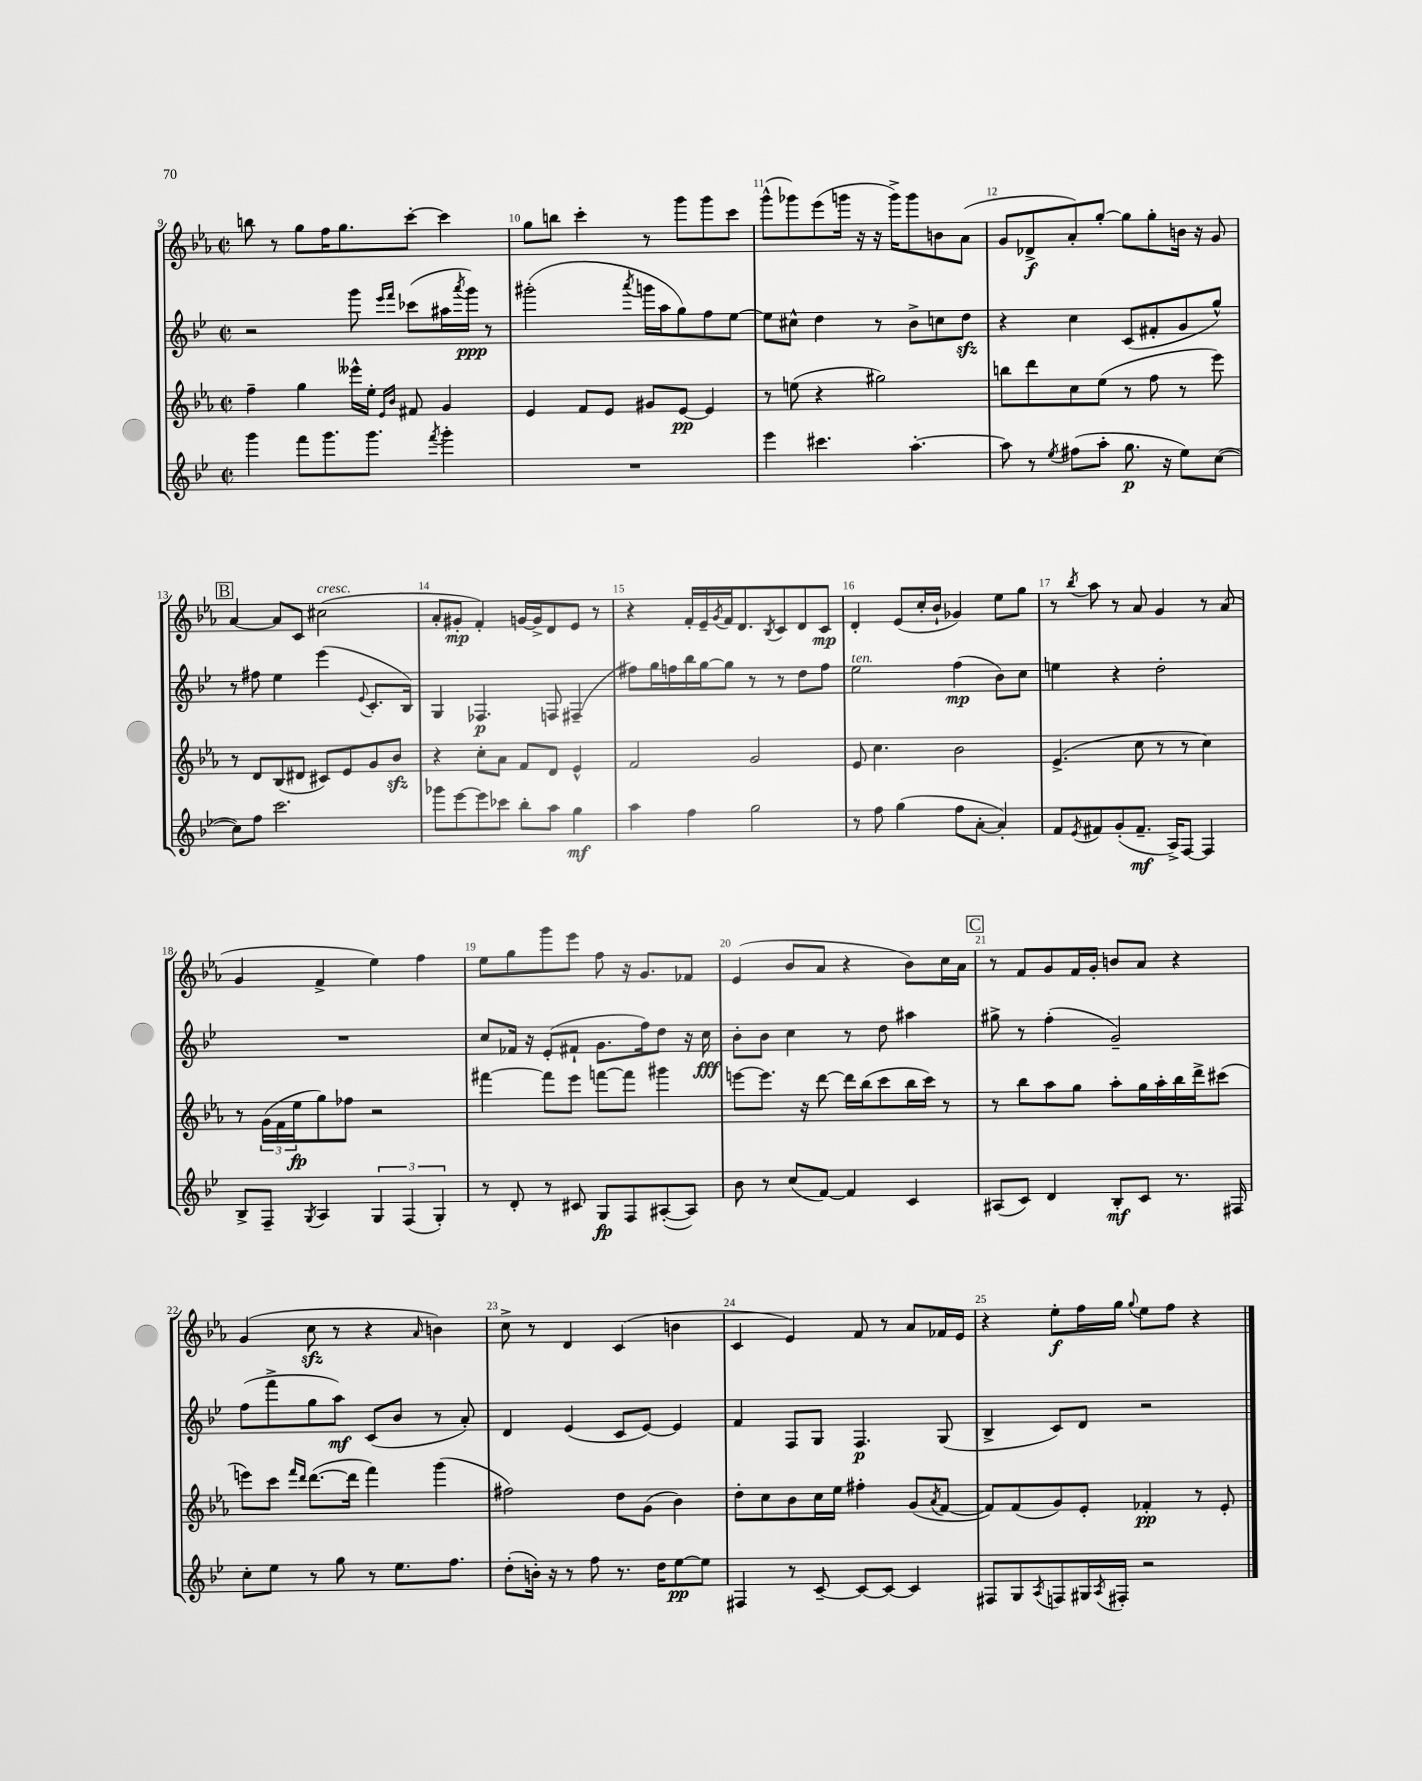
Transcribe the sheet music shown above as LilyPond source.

<<
\new StaffGroup <<
\new Staff = "s0" {
    \clef treble \key ees \major \defaultTimeSignature \time 2/2
    b''8 r8 g''8 f''16 g''8. c'''8~-. c'''4 |
    g''8 b''8 c'''4-. r8 g'''8 g'''8 c'''8 |
    g'''8-^( ges'''8) ees'''8( g'''16 r16 r16 g'''16->) g'''8 b'8 aes'8( |
    g'8 des'8->\f aes'8-.) g''8~-. g''8 g''8-. b'16 r16 g'8 |
    \mark \markup { \box "B" } aes'4~ aes'8 c'8 cis''2^\markup { \italic "cresc." }( |
    aes'8-. gis'8-.\mp f'4-.) g'16~ g'16-> d'8 ees'8 r8 |
    r4 f'16-. ees'16-- \acciaccatura { g'8 } f'16 d'8. \acciaccatura { bes8 } c'8 d'8 c'8\mp |
    d'4-. ees'8( c''16-. bes'16-! ges'4) ees''8 g''8 |
    r8 \acciaccatura { bes''8 } aes''8 r8 aes'8 g'4 r8 aes'8( |
    g'4 f'4-> ees''4) f''4 |
    ees''8 g''8 g'''8 ees'''8 f''8 r16 g'8. fes'8 |
    ees'4( bes'8 aes'8 r4 bes'8) c''16 aes'16 |
    \mark \markup { \box "C" } r8 f'8 g'8 f'16 g'16-. b'8 aes'8 r4 |
    g'4( c''8\sfz r8 r4 \grace { aes'16 } b'4) |
    c''8-> r8 d'4 c'4( b'4 |
    c'4 ees'4) f'8 r8 aes'8 fes'16 ees'16 |
    r4 ees''8-.\f f''16 g''16 \appoggiatura { g''8 } ees''8 f''8 r4 \bar "|." |
}
\new Staff = "s1" {
    \clef treble \key bes \major \defaultTimeSignature \time 2/2
    r2 g'''8 \grace { ees'''16 f'''16 } ces'''8( ais''16 \acciaccatura { a'''8 } g'''16\ppp) r8 |
    gis'''2-.( \acciaccatura { a'''8 } g'''16 a''16 g''8) f''8 ees''8~ |
    ees''8 cis''8-^ d''4 r8 bes'8-> c''8 d''8\sfz |
    r4 c''4 c'8( fis'8-. g'8 g''8-^) |
    \mark \markup { \box "B" } r8 fis''8 ees''4 ees'''4( \appoggiatura { ees'8 } c'8.-. bes16) |
    g4 fes4.\p f8 fis4--( |
    fis''8) g''16 f''16 bes''16 g''16~ g''8 r8 r8 d''8 f''8 |
    ees''2^\markup { \italic "ten." } f''4\mp( bes'8) c''8 |
    e''4 r4 d''2-. |
    R1 |
    c''8 fes'16 r16 ees'8-.( fis'8-! g'8. f''16) d''8 r16 c''16\fff |
    bes'8-. bes'8 c''4 r8 d''8 ais''4 |
    \mark \markup { \box "C" } gis''8-> r8 f''4-.( g'2--) |
    f''8( f'''8-> g''8 a''8\mf) c'8( bes'8 r8 a'8-.) |
    d'4 ees'4( c'8 ees'8~) ees'4 |
    f'4 f8 g8 f4.\p g8( |
    bes4-> c'8) d'8 r2 \bar "|." |
}
\new Staff = "s2" {
    \clef treble \key ees \major \defaultTimeSignature \time 2/2
    f''4-- g''4 eeses'''16-^ ees''16-. \grace { ees'16 bes'16 } fis'8 g'4 |
    ees'4 f'8 ees'8 gis'8 ees'8~\pp ees'4 |
    r8 e''8( r4 gis''2) |
    b''8 d'''8 c''8 ees''8( r8 f''8 r8 ees'''8) |
    \mark \markup { \box "B" } r8 d'8 bes8( dis'8 cis'8) ees'8 g'8 bes'8\sfz |
    r4 c''8-. aes'8 f'8 d'8 ees'4-^ |
    f'2 g'2 |
    ees'8 c''4. bes'2 |
    ees'4.->( c''8 r8 r8 c''4) |
    r8 \tuplet 3/2 { g'16( f'16 ees''16\fp } g''8) fes''8 r2 |
    fis'''4~ fis'''8 ees'''8 f'''8~ f'''8 gis'''4 |
    e'''8~ e'''8. r16 d'''8~ d'''16 bes''16( c'''8 bes''16 c'''16) r8 |
    \mark \markup { \box "C" } r8 bes''8 aes''8 g''8 aes''8-. g''16 aes''16-. bes''16 d'''16-> cis'''8( |
    e'''8) c'''8 \grace { f'''16 d'''16 } d'''8.~( d'''16 f'''4) g'''4( |
    fis''2) d''8 g'8( bes'4) |
    d''8-. c''8 bes'8 c''16 ees''16 fis''4-. g'8( \acciaccatura { aes'8 } f'8~ |
    f'8) f'8( g'8) ees'8-. fes'4-.\pp r8 ees'8-. \bar "|." |
}
\new Staff = "s3" {
    \clef treble \key bes \major \defaultTimeSignature \time 2/2
    g'''4 f'''8 g'''8. g'''8. \acciaccatura { f'''8 } g'''4-. |
    R1 |
    ees'''4 cis'''4. a''4.~-. |
    a''8 r8 \acciaccatura { ees''8 } fis''8( a''8-. g''8.\p r16 ees''8) c''8~( |
    \mark \markup { \box "B" } c''8) f''8 c'''2. |
    ges'''8 ees'''8~ ees'''8 ces'''8 bes''8-. a''8 g''4\mf |
    a''4 f''4 g''2 |
    r8 f''8 g''4( f''8 a'8~-. a'4-.) |
    f'8 \acciaccatura { ees'8 } fis'8 g'8-.( fis'8.--\mf a16->) f8~ f4 |
    bes8-> f8-- \acciaccatura { g8 } a4 \tuplet 3/2 { g4 f4( g4-.) } |
    r8 d'8-. r8 cis'8 g8\fp f8 ais8~-.( ais8) |
    bes'8 r8 c''8( f'8~) f'4 c'4 |
    \mark \markup { \box "C" } ais8( c'8) d'4 bes8-.\mf c'8 r8. fis16 |
    c''8-. ees''8 r8 g''8 r8 ees''8. f''8. |
    d''8-.( b'16-.) r16 r8 f''8 r8. d''16 ees''8~\pp ees''8 |
    fis4 r8 c'8~-- c'8~ c'8~ c'4 |
    fis8 g8 \acciaccatura { a8 } f8 gis16 \acciaccatura { a8 } fis16-. r2 \bar "|." |
}
>>
>>
\layout { \context { \Score currentBarNumber = #9 \override BarNumber.break-visibility = ##(#f #t #t) barNumberVisibility = #all-bar-numbers-visible } }
